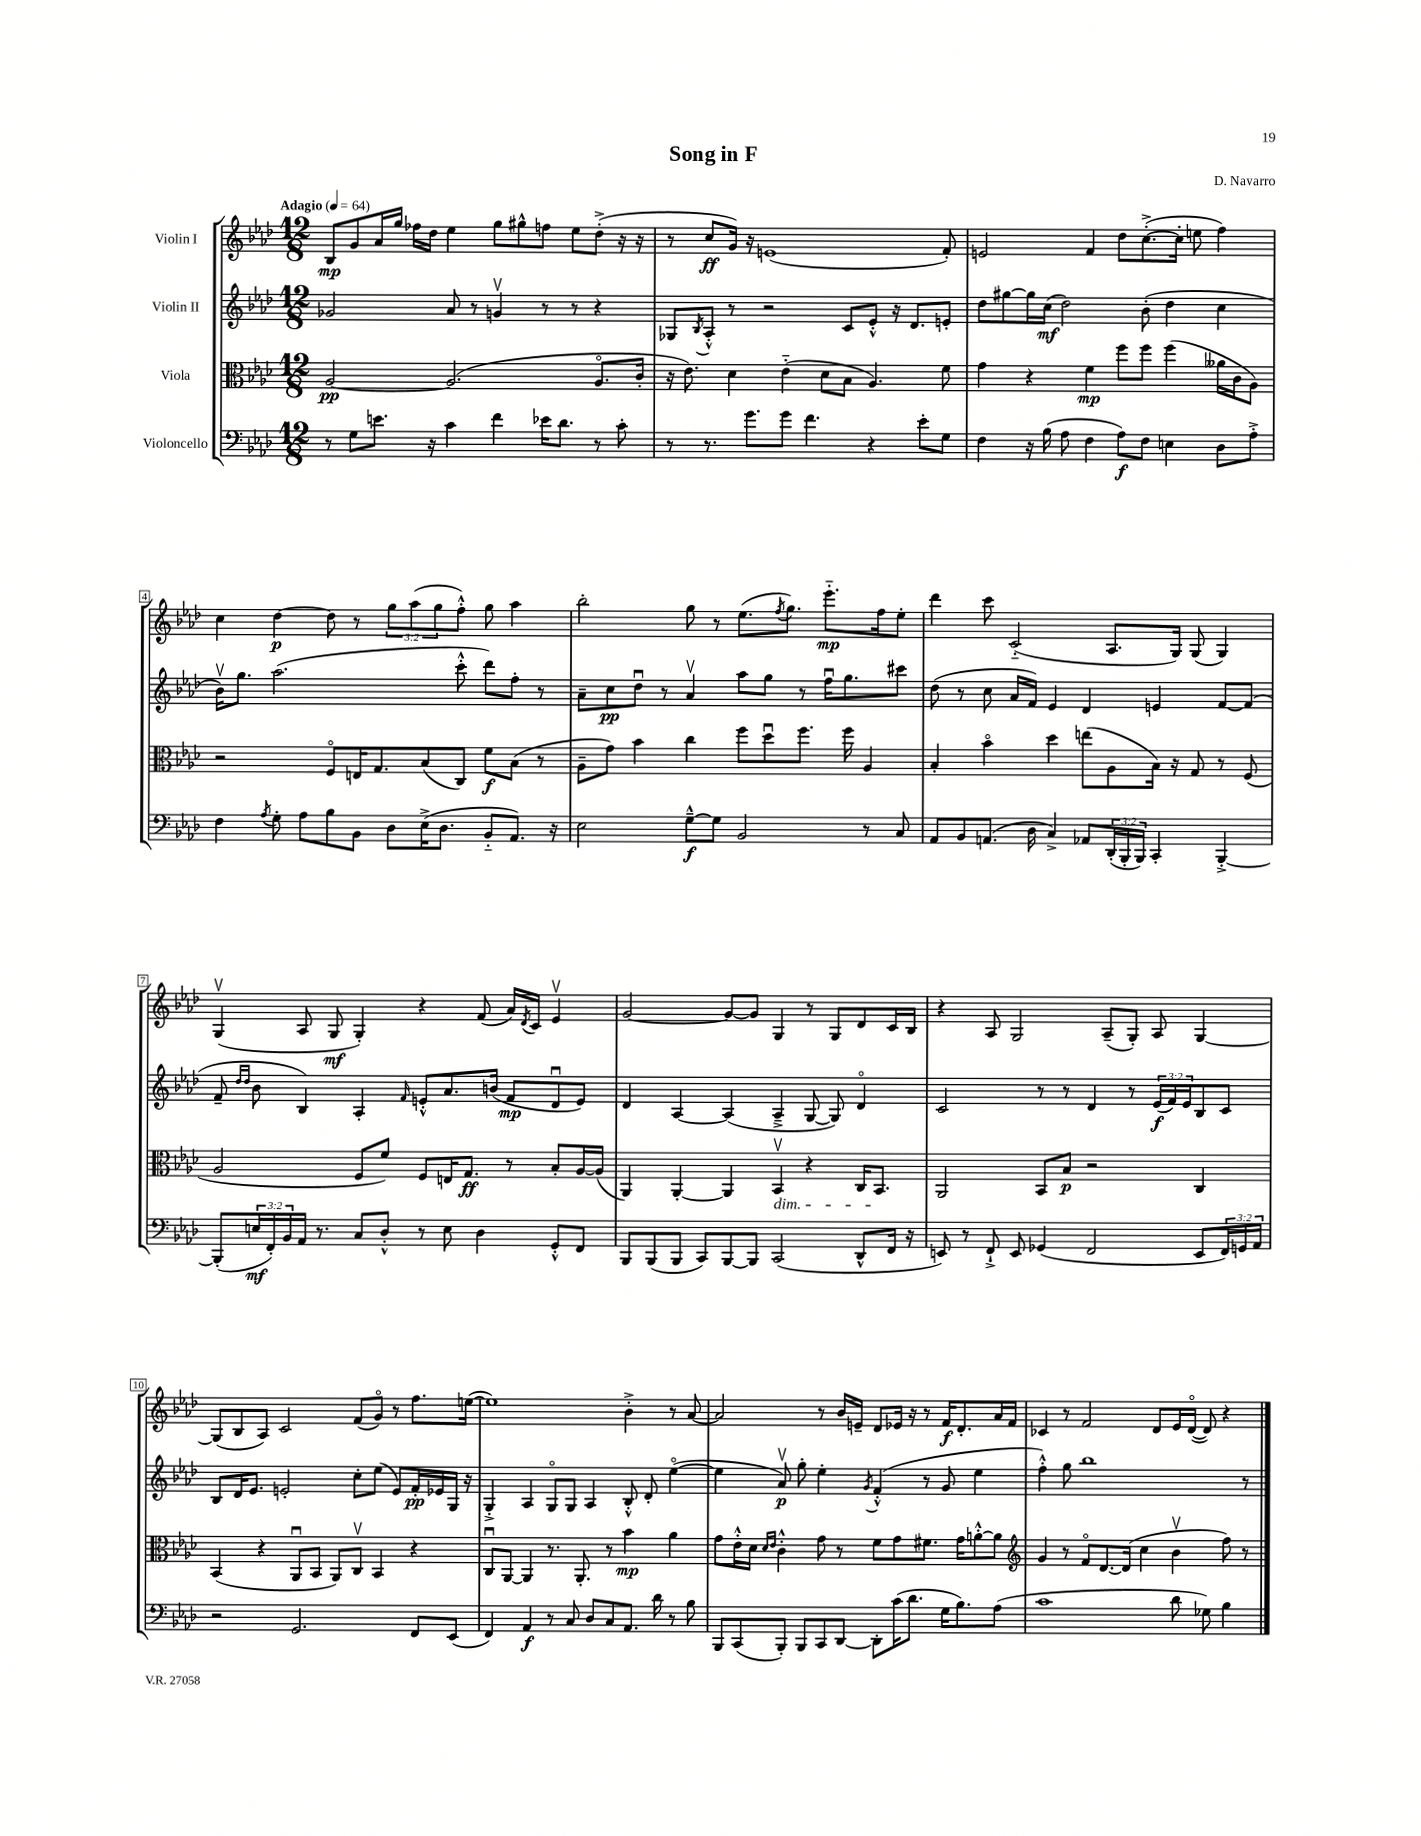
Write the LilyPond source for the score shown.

\header { title = "Song in F" composer = "D. Navarro" }
<<
\new StaffGroup <<
\new Staff = "s0" \with { instrumentName = "Violin I" } {
    \clef treble \key aes \major \numericTimeSignature \time 12/8 \override Staff.TupletNumber.text = #tuplet-number::calc-fraction-text \tempo "Adagio" 4 = 64
    bes8\mp g'8 aes'16 g''16 fes''16 des''16 ees''4 g''8 gis''8-^ f''8 ees''8 des''8-.->( r16 r16 |
    r8 c''8\ff g'16) r16 e'1( f'8-.) |
    e'2 f'4 des''8 c''8.~-.->( c''16-. e''8 f''4) |
    c''4 des''4~\p des''8 r8 \tuplet 3/2 { g''8 aes''8( g''8 } f''8-.-^) g''8 aes''4 |
    bes''2-. g''8 r8 ees''8.( \acciaccatura { f''8 } g''8.) ees'''8.-_\mp f''16 ees''8-. |
    des'''4 c'''8 c'2-_( aes8. g16) g8( g4) |
    g4\upbow( aes8 g8\mf g4-.) r4 f'8( aes'16) \acciaccatura { des'8 } c'16 ees'4\upbow |
    g'2~ g'8~ g'8 g4 r8 g8 des'8 c'16 bes16 |
    r4 aes8 g2 aes8--( g8-.) aes8 g4~ |
    g8( bes8 aes8) c'2 f'8( g'8\flageolet) r8 f''8. e''16~( |
    e''1) bes'4-.-> r8 aes'8~ |
    aes'2 r8 bes'16 e'16-- des'8 ees'16 r16 r8 f'16\f des'8.-. aes'16 f'16 |
    ces'4 r8 f'2 des'8 ees'16 des'16~\flageolet( des'8) r4 \bar "|." |
}
\new Staff = "s1" \with { instrumentName = "Violin II" } {
    \clef treble \key aes \major \numericTimeSignature \time 12/8 \override Staff.TupletNumber.text = #tuplet-number::calc-fraction-text
    ges'2 aes'8 r8 g'4\upbow r8 r8 r4 |
    ges8 \acciaccatura { bes8 } aes8-.-^ r8 r2 c'8 ees'8-.-^ r16 des'8. e'8-. |
    des''8 gis''8~ gis''16 c''16\mf( des''2) bes'8-.( des''4 c''4 |
    bes'16\upbow) g''8. aes''2.( c'''8-.-^ des'''8) f''8-. r8 |
    aes'8-- c''8\pp des''8\downbow r8 aes'4\upbow aes''8 g''8 r8 f''16\downbow g''8. cis'''8 |
    des''8( r8 c''8 aes'16 f'16) ees'4 des'4 e'4 f'8~ f'8( |
    f'8-- \grace { des''16 des''16 } bes'8 bes4) aes4-. \grace { f'16 } e'8-.-^ aes'8. b'16( f'8\mp des'8\downbow e'8) |
    des'4 aes4~ aes4( aes4---> g8~ g8) des'4\flageolet |
    c'2 r8 r8 des'4 r8 \tuplet 3/2 { ees'16\f( f'16) ees'16 } bes8 c'8 |
    bes8 des'16 ees'8. e'2-. c''8-. ees''8( e'8) f'16-.\pp ees'16 g16 r16 |
    g4-.-> aes4 g8\flageolet g8 aes4 bes8-.-^ des'8-. ees''4~\flageolet( |
    ees''4 aes'8\upbow\p) g''8-. ees''4-. \acciaccatura { g'8 } f'4-.-^( r8 g'8 ees''4 |
    f''4-.-^) g''8 bes''1 r8 \bar "|." |
}
\new Staff = "s2" \with { instrumentName = "Viola" } {
    \clef alto \key aes \major \numericTimeSignature \time 12/8
    aes2~\pp aes2.( aes8.\flageolet c'16-. |
    r16 ees'8.) des'4 ees'4-_( des'8 bes8 aes4.) f'8 |
    g'4 r4 f'4\mp f''8 f''8 f''4( aeses'16 c'16 aes8) |
    r2 f8\flageolet e16 g8. bes8( c8) f'8\f bes8( r8 |
    aes8-- g'8) bes'4 c''4 f''8 des''8\downbow f''8. f''16 aes4 |
    bes4-. bes'4\flageolet des''4 e''8( aes8 bes16) r16 g8 r8 f8( |
    aes2 f8 f'8) f8 e16 g8.\ff r8 bes8-. aes16~ aes16( |
    aes,4) aes,4~-. aes,4 bes,4\upbow\dim r4 c16 bes,8.\! |
    aes,2 bes,8 bes8\p r2 c4 |
    bes,4( r4 aes,8\downbow bes,8 aes,8) c8\upbow bes,4 r4 |
    c8\downbow aes,8~ aes,4 r8. aes,8.-. r8 bes'4\mp aes'4 |
    g'8 ees'16-.-^ des'16 \grace { des'16 ees'16 } c'4-.-^ g'8 r8 f'8 g'8 fis'8. g'16 a'8~-.-^ a'8 |
    \clef treble g'4 r8 f'8\flageolet des'8.~ des'16( c''4 bes'4\upbow f''8) r8 \bar "|." |
}
\new Staff = "s3" \with { instrumentName = "Violoncello" } {
    \clef bass \key aes \major \numericTimeSignature \time 12/8 \override Staff.TupletNumber.text = #tuplet-number::calc-fraction-text
    r8 g8 e'8. r16 c'4 f'4 ees'16 des'8. r8 c'8-. |
    r8 r8. g'8. g'8 f'4. r4 ees'8-. g8 |
    f4 r16 bes16( aes8 f4 aes8\f) f8 e4 des8 aes8-.-> |
    f4 \acciaccatura { aes8 } g8-. aes8 bes8 bes,8 des8 ees16->( des8. bes,8-_ aes,8.) r16 |
    ees2 g8~---^\f g8 bes,2 r8 c8 |
    aes,8 bes,8 a,8.( des16 c4->) aes,8 \tuplet 3/2 { des,16-.( bes,,16-. bes,,16) } c,4-. bes,,4~-.-> |
    bes,,8-.( \tuplet 3/2 { e16\mf f,16-.) bes,16 } aes,16 r8. c8 des8-.-^ r8 e8 des4 g,8-.-^ f,8 |
    bes,,8 bes,,8( bes,,8 c,8) bes,,8~ bes,,8 c,2( des,8-^ f,16 r16 |
    e,8) r8 f,8-!-> e,8 ges,4( f,2 e,8 \tuplet 3/2 { f,16) g,16 aes,16 } |
    r2 g,2. f,8 ees,8( |
    f,4) aes,4\f r8 c8 des8 c8 aes,8. des'16 r8 bes8 |
    bes,,8 c,8( bes,,8-.) bes,,8 c,8 des,8~ des,8-. c'16( des'8. g16 bes8.) aes8( |
    c'1 des'8 ges8) bes4 \bar "|." |
}
>>
>>
\layout { \context { \Score \override BarNumber.stencil = #(make-stencil-boxer 0.1 0.3 ly:text-interface::print) } }
